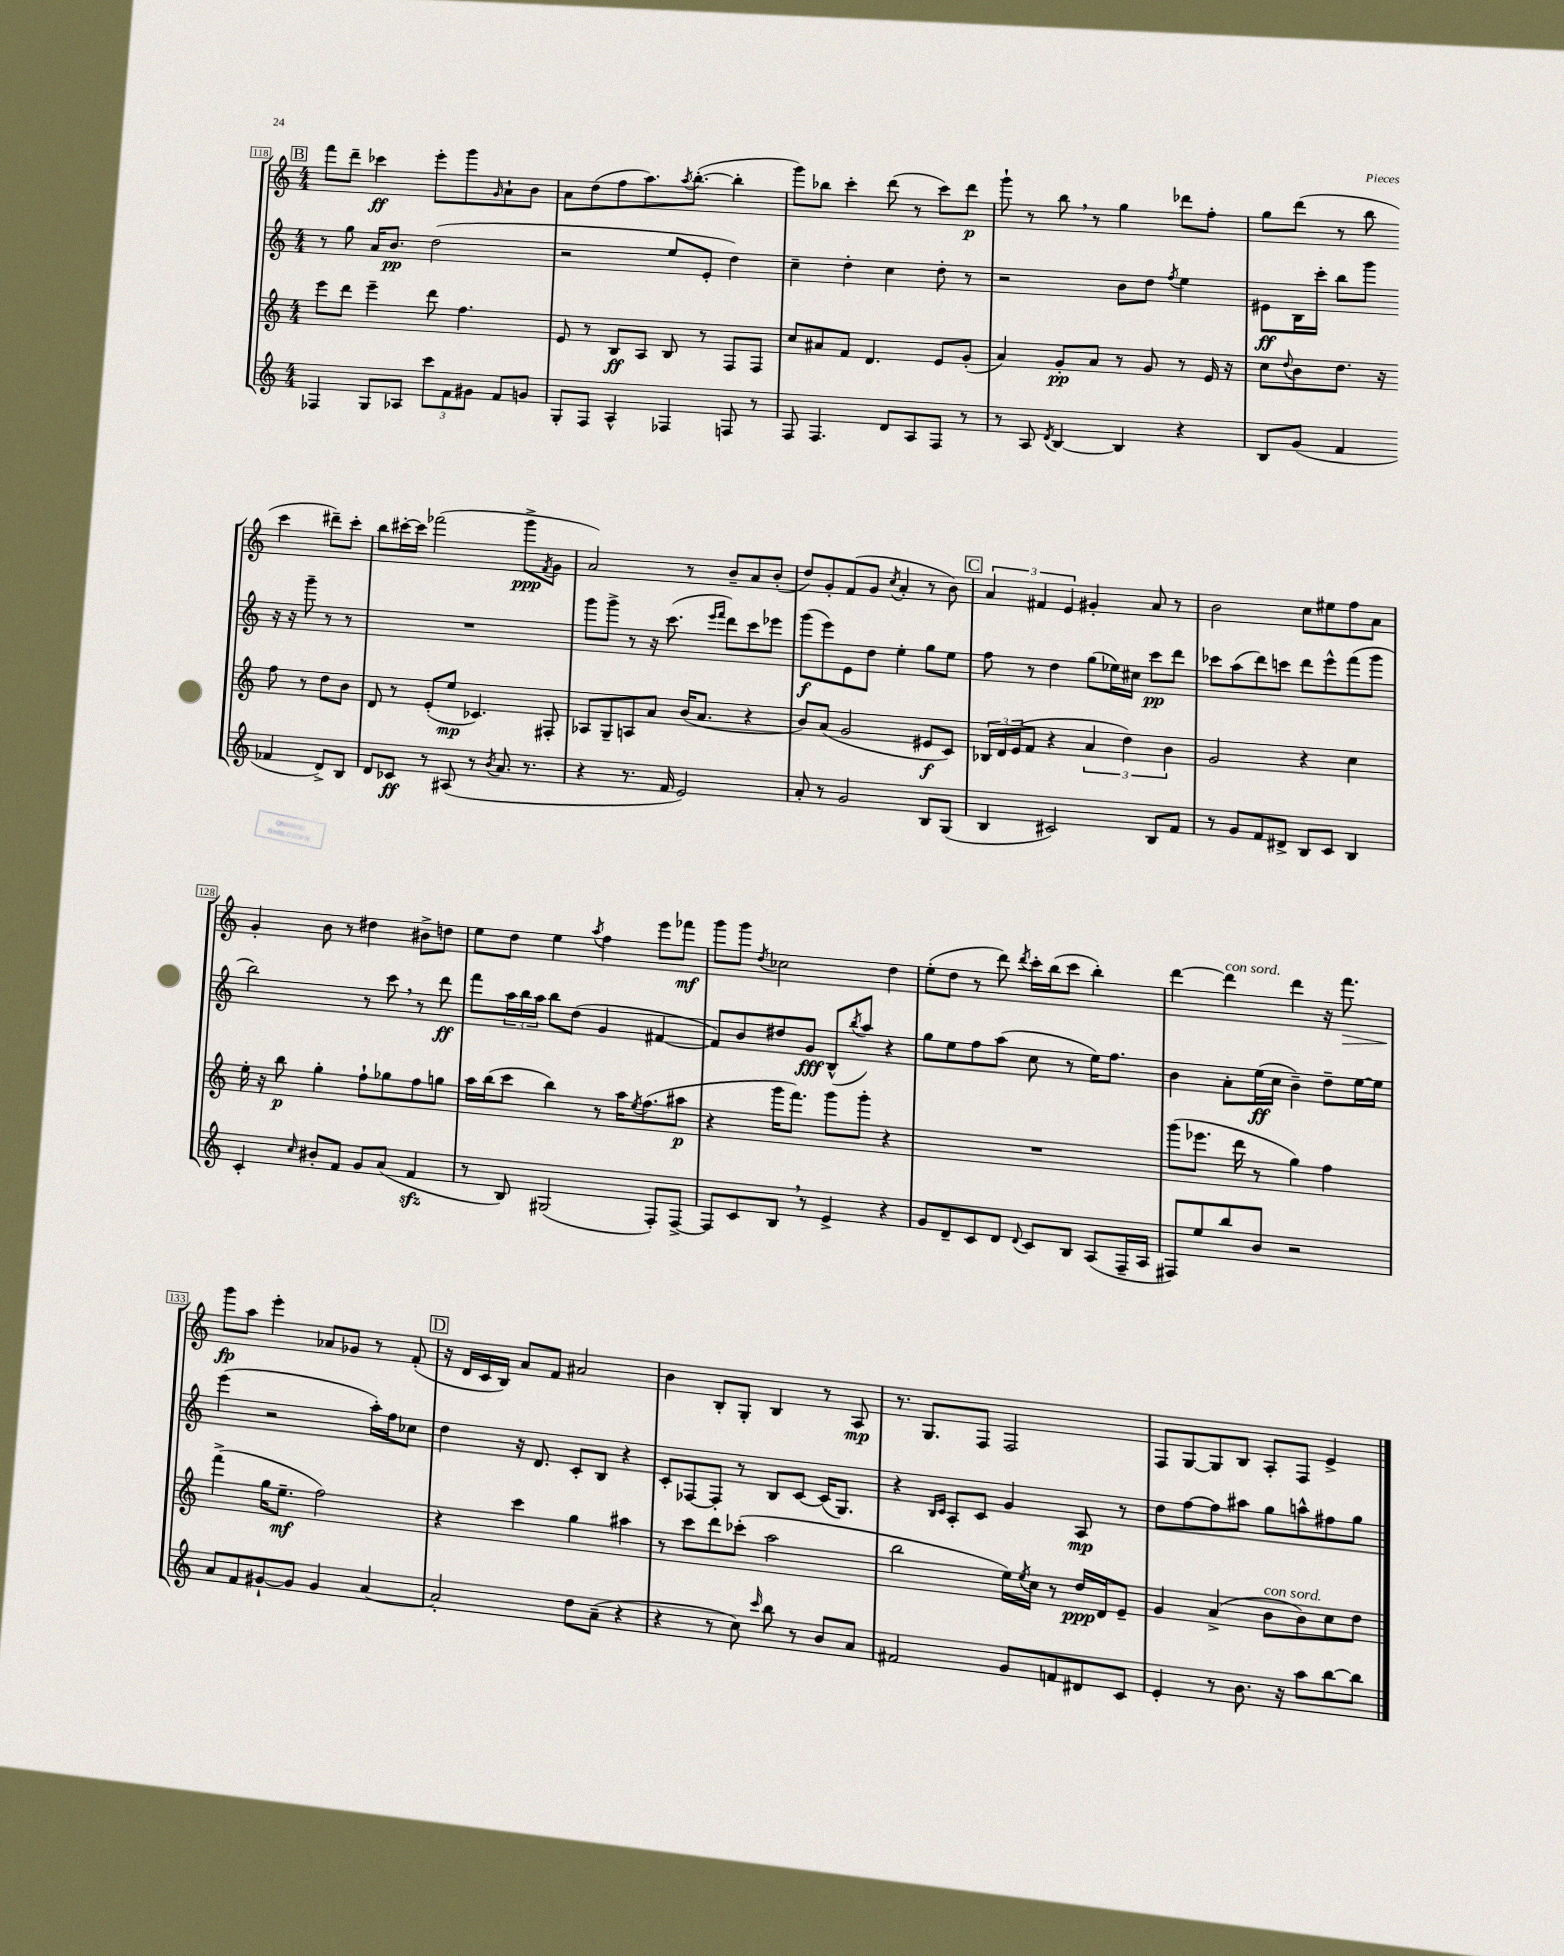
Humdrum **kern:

**kern	**kern	**kern	**kern
*staff4	*staff3	*staff2	*staff1
*clefG2	*clefG2	*clefG2	*clefG2
*k[]	*k[]	*k[]	*k[]
*M4/4	*M4/4	*M4/4	*M4/4
4F-	8eee	8r	8fff
.	8ddd	8gg	8ddd~
8G	4eee~	16a	4ccc-
.	.	8.b	.
8A-	.	.	.
12ccc	8ddd	(2dd	8eee'
12f	.	.	.
.	4.ff	.	8ggg
12g#	.	.	.
.	.	.	16qqg
8f	.	.	8a`
8g	.	.	8b
=	=	=	=
8G'	8e	2r	8a
8F	8r	.	(8dd
4A^^	8B	.	8ff
.	8A	.	8.aa)
4F-	8B	8ee	.
.	.	.	8qaa
.	.	.	([8.bb'
.	8r	8e'	.
8F	8F	4dd)	4bb']
8r	8F	.	.
=	=	=	=
8F	8cc	4cc~	8ggg)
4.F	8a#	.	8bb-
.	8f	4dd'	4ccc'
.	4.d	.	.
8d	.	4cc	(8ddd
8A	.	.	8r
8F	8e	8dd'	8ccc)
8r	(8g'	8r	8ddd
=	=	=	=
8r	4a)	2r	8ggg`
8A	.	.	8r
8qd	.	.	.
[4B	8g'	.	8bb
.	8a	.	8r
4B]	8r	8b	4gg
.	8g	8dd	.
.	.	8qff	.
4r	8r	4ee	8ddd-
.	16e	.	8ff'
.	16r	.	.
=	=	=	=
8B	8cc	8e#	8gg
.	8qqdd	.	.
(8g	8b	16B	(8ddd
.	.	16ccc'	.
4f	8.dd	8bb	8r
.	.	8ggg	8bb
.	16r	.	.
4f-	8ff	16r	4ccc
.	.	16r	.
.	8r	8ggg~	.
8d^)	8dd	8r	8ddd#~)
8B	8b	8r	8ccc'
=	=	=	=
8d	8d	1r	8bb
8c-	8r	.	[16ccc#'
.	.	.	16ccc#]
8r	(8e'	.	(2fff-
(8A#	8ee	.	.
8r	4.c-)	.	.
8qb	.	.	.
8.a	.	.	.
.	.	.	8ggg^
8.r	.	.	.
.	.	.	8qf
.	8F#'	.	8g
=	=	=	=
4r	8A-	8ggg	2a)
.	8G~	8ggg^	.
8.r	8A	8r	.
.	8a	16r	.
16f	.	(8.ccc	.
2e)	(16b	.	8r
.	8.a	.	.
.	.	16qqeee	.
.	.	16qqfff	.
.	.	8ddd)	8b~
.	4r	8ccc	8a
.	.	8eee-	(8b'
=	=	=	=
8a'	8b)	(8ggg	8dd)
8r	(8a	8eee)	8g'
2g	2g	8e	(8f
.	.	8dd	8g
.	.	.	8qcc
.	.	4ee'	4a'
8B	8e#	8gg	8r
(8G	8c)	8ee	8b)
=	=	=	=
4B	24B-	8ff	6a
.	24d	.	.
.	(24e	.	.
.	8f	8r	.
.	.	.	6f#
2c#)	4r	4dd	.
.	.	.	6e
.	6a	(8gg	4g#'
.	.	16ee-)	.
.	6dd)	.	.
.	.	16cc#	.
8B	.	8ccc	8a
.	6b	.	.
8f	.	8ddd	8r
=	=	=	=
8r	2g	8ccc-	2b
8g	.	(8aa	.
8f	.	8ddd)	.
8d#^	.	8ccc	.
8B	4r	8ddd	8cc
8c	.	8eee^^	8ee#
4B	4cc	(8fff	8ff
.	.	8ggg	8a
=	=	=	=
4c'	16ee'	2bb)	4g'
.	16r	.	.
.	8bb	.	.
16qqcc	.	.	.
8b#'	4gg'	.	8b
8f	.	.	8r
8g	8ff`	8r	4dd#
(8a	8gg-	8ccc	.
4f	8ff	8r	8b#^
.	8gg	8ddd	8dd
=	=	=	=
8r	16aa	8fff	8ee
.	(16bb	.	.
8B)	8ccc	24aa	8dd
.	.	24bb	.
.	.	24aa	.
(2G#	4bb)	8bb	4ee
.	.	(8dd	.
.	.	.	8qaa
.	8r	4g	4ff
.	16aa	.	.
.	8qee	.	.
.	(8.ff	.	.
8F')	.	[4f#	8eee
[8F^	8aa#	.	8fff-
=	=	=	=
8F]	4r	8f#])	8ggg
8c	.	8b	8ggg
.	.	.	8qdd
8B	16ggg	8dd#	2cc-
.	8.fff)	.	.
8r	.	8g	.
4e^	8ggg	(8B^^	.
.	.	8qbb	.
.	8ggg'	8aa)	.
4r	4r	4r	4dd
=	=	=	=
8g	1r	8gg	(8ee'
8d~	.	8ee	8dd
8c	.	8ff	8r
8d	.	(8aa	8ddd)
8qqd	.	.	8qddd
8c	.	8cc	16ccc'
.	.	.	(16bb
8B	.	8r	8ccc
(8A	.	16ee)	4bb')
.	.	8.ff	.
16F~	.	.	.
16A	.	.	.
=	=	=	=
8F#)	(8ggg	4b	[4ddd
8ee	8.eee-	.	.
8bb	.	8a'	4ddd]
.	16ddd	.	.
8b	8r	(16ee	.
.	.	16cc	.
2r	4gg)	4b~)	4ddd
.	4ff	8dd~	16r
.	.	.	8.fff
.	.	[16ee	.
.	.	16ee]	.
=	=	=	=
8a	(4fff^	(4eee	8ggg
8f	.	.	8aa
[8g#`	16gg	2r	4eee'
.	8.ee~	.	.
8g#]	.	.	.
4g#	2ff)	.	8a-
.	.	.	8g-
[4a	.	16aa')	8r
.	.	16ff	.
.	.	8cc-	(8f'
=	=	=	=
2a']	4r	4dd	16r
.	.	.	16d
.	.	.	16c
.	.	.	16B)
.	4ccc	16r	8a
.	.	8.d	.
.	.	.	8f
8dd	4gg	8c'	2a#
(8a~	.	8B	.
4r	4aa#	4r	.
=	=	=	=
4r	8r	8c'	4b
.	8ccc	[8F-	.
8r	8ddd	8F-']	8B'
8cc)	(8ccc-'	8r	8G'
16qqccc	.	.	.
8bb	2aa	8B	4B
8r	.	[8c	.
8b	.	(16c]	8r
.	.	8.G)	.
8a	.	.	8A
=	=	=	=
2f#	2bb	4r	8.r
.	.	.	8.G
.	.	16qqB	.
.	.	16qqc	.
.	.	8A'	.
.	.	8c	8F
8g	16ee)	4g	2F
.	8qee	.	.
.	16cc	.	.
8f	8r	.	.
8d#	16dd	8A	.
.	16d	.	.
8c	8e~	8r	.
=	=	=	=
4e'	4g	8dd	8F
.	.	[8ff	[8G
8r	(4a^	8ff]	8G]
8.b	.	8aa#	8B
.	8b	8gg	8A'
16r	.	.	.
8aa	8b)	8aa^^	8F
[8bb	8cc	8ff#	4e^
8bb]	8dd	8gg	.
==	==	==	==
*-	*-	*-	*-
